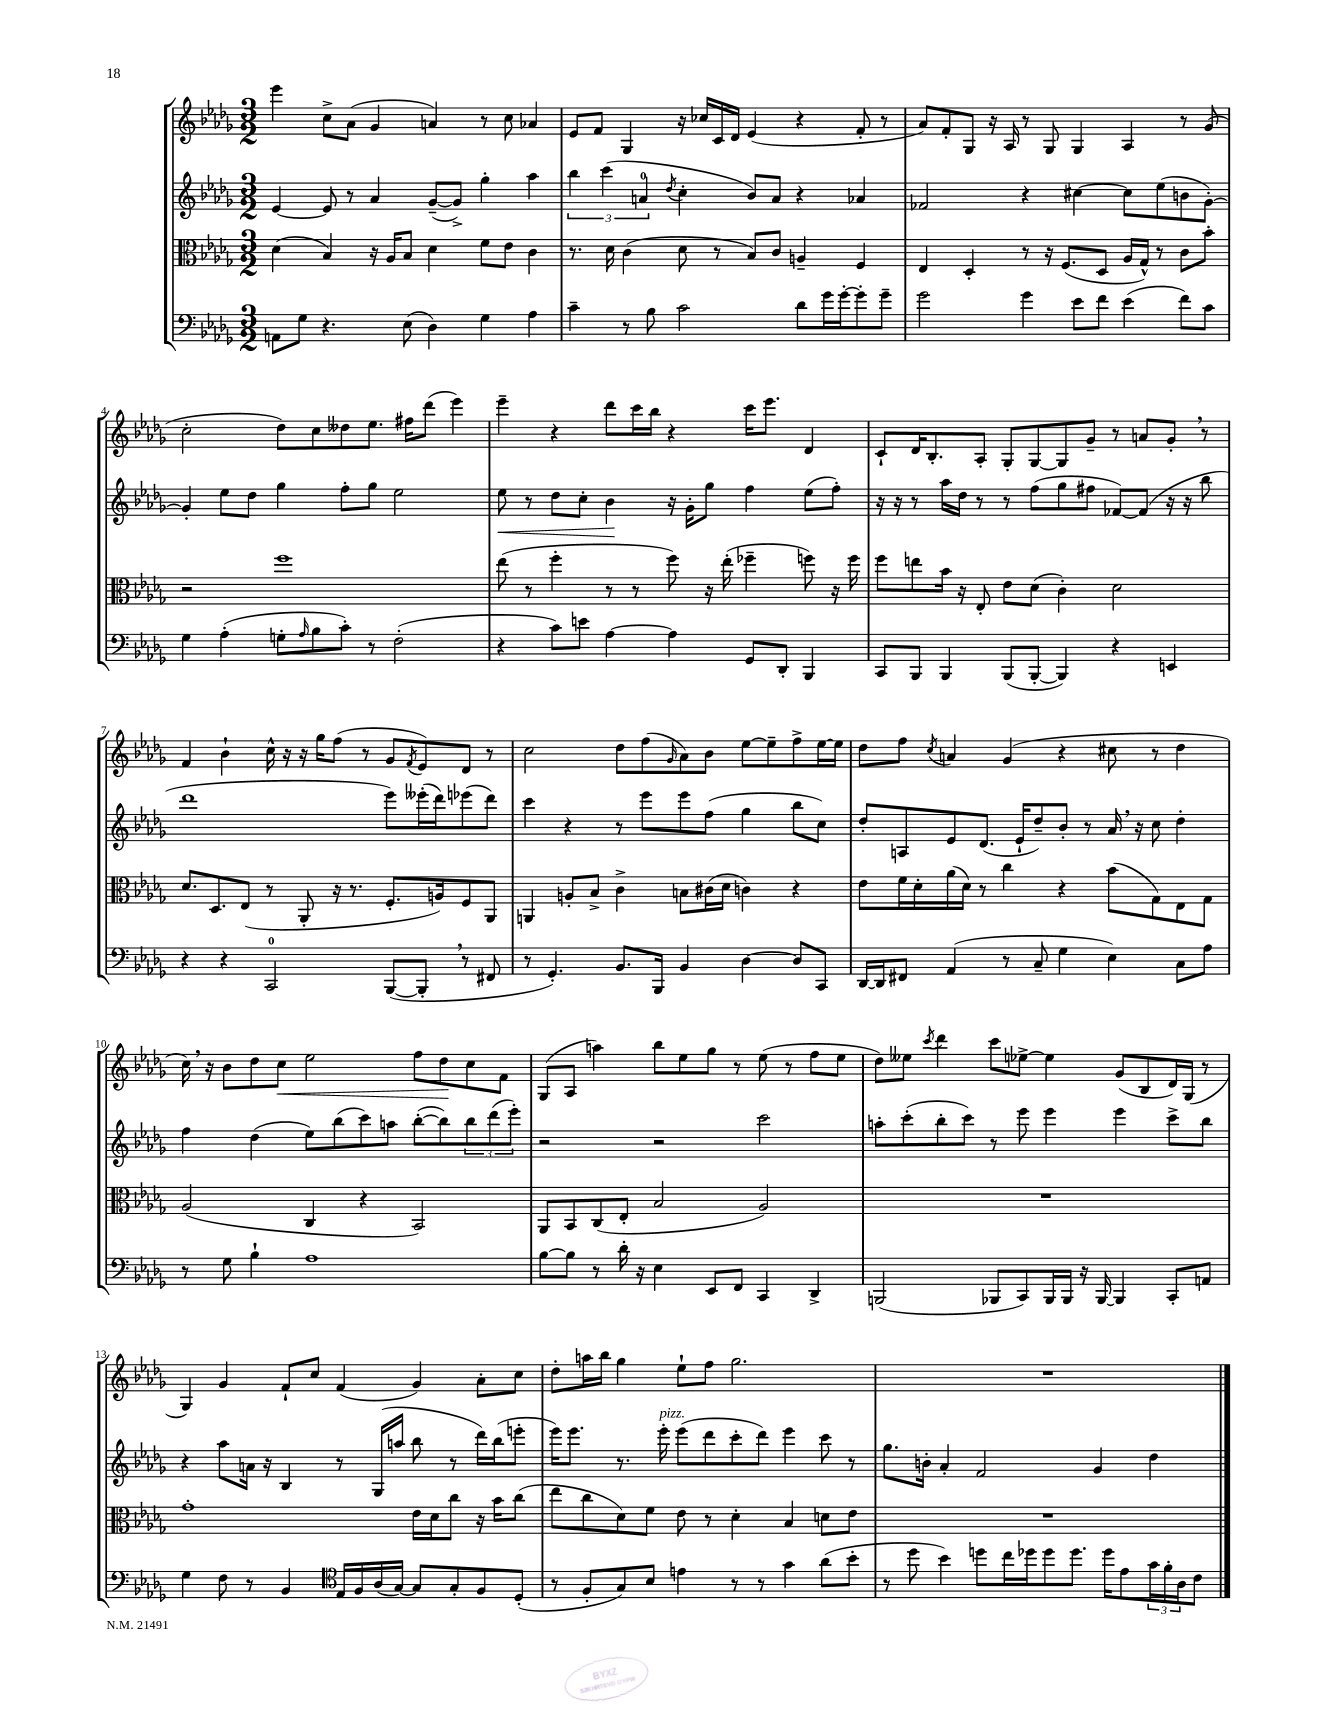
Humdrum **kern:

**kern	**kern	**kern	**dynam	**kern	**dynam
*part4	*part3	*part2	*part2	*part1	*part1
*staff4	*staff3	*staff2	*staff2	*staff1	*staff1
*clefF4	*clefC3	*clefG2	*	*clefG2	*
*k[b-e-a-d-g-]	*k[b-e-a-d-g-]	*k[b-e-a-d-g-]	*	*k[b-e-a-d-g-]	*
*M3/2	*M3/2	*M3/2	*	*M3/2	*
=1	=1	=1	=1	=1	=1
8AAn\L	(4d-\	[4e-/	.	4eee-\	.
8G-\J	.	.	.	.	.
4.r	4B-/)	8e-/]	.	8cc^\L	.
.	.	8r	.	(8a-\J	.
.	16r	4a-/	.	4g-/	.
.	16A-/KL	.	.	.	.
(8E-\	8B-/J	.	.	.	.
4D-\)	4d-\	([8g-~/L	.	4an/)	.
.	.	8g-^/J])	.	.	.
4G-\	8f\L	4gg-'\	.	8r	.
.	8e-\J	.	.	8cc\	.
4A-\	4c\	4aa-\	.	4a-X/	.
=2	=2	=2	=2	=2	=2
4c~\	8.r	6bb-\	.	8e-/L	.
.	.	.	.	8f/J	.
.	.	(6ccc\	.	.	.
.	16d-\	.	.	.	.
8r	(4c\	.	.	4G-/	.
.	.	6an/	.	.	.
8B-\	.	.	.	.	.
.	.	8qdd-/	.	.	.
2c\	8d-\	4cc'\	.	16r	.
.	.	.	.	16cc-X/LL	.
.	8r	.	.	16c/	.
.	.	.	.	16d-/JJ	.
.	8B-/L)	8b-/L)	.	(4e-/	.
.	8c/J	8a/J	.	.	.
8d-\L	4An~/	4r	.	4r	.
16g-\L	.	.	.	.	.
[16g-'\J	.	.	.	.	.
8g-'\]	4F/	4a-X/	.	8f'/	.
8g-~\J	.	.	.	8r	.
=3	=3	=3	=3	=3	=3
2g-\	4E-/	2f-X/	.	8a-/L)	.
.	.	.	.	8f'/	.
.	4D-'/	.	.	8G-/J	.
.	.	.	.	16r	.
.	.	.	.	16A-/	.
4g-\	8r	4r	.	8r	.
.	16r	.	.	8G-/	.
.	(8.F/L	.	.	.	.
8e-\L	.	[4cc#X\	.	4G-/	.
8f\J	8D-/J	.	.	.	.
(4e-\	16A-/LL	8cc#\L]	.	4A-/	.
.	16G-^^/JJ)	.	.	.	.
.	8r	(8ee-\	.	.	.
8f\L)	8c\L	8bn\	.	8r	.
8c\J	8b-'\J	[8g-'\J)	.	(8g-/	.
!!LO:LB:g=z
=4	=4	=4	=4	=4	=4
4G-\	2r	4g-'/]	.	2cc'\	.
(4A-'\	.	8ee-\L	.	.	.
.	.	8dd-\J	.	.	.
8Gn'\L	1ff	4gg-\	.	8dd-\L)	.
16qqA-/	.	.	.	.	.
8B-\	.	.	.	8cc\	.
8c'\J)	.	8ff'\L	.	8dd--X\	.
8r	.	8gg-\J	.	8.ee-\J	.
(2F'\	.	2ee-\	.	.	.
.	.	.	.	16ff#X\KL	.
.	.	.	.	(8ddd-\J	.
.	.	.	.	4eee-\)	.
=5	=5	=5	=5	=5	=5
!	!	!	!LO:HP:b	!	!
4r	(8ee-\	8ee-\	<	4eee-~\	.
.	8r	8r	.	.	.
8c\L)	4ff'\	8dd-\L	.	4r	.
8en\J	.	8cc'\J	.	.	.
[4A-\	8r	4b-\	.	8ddd-\L	.
.	8r	.	.	16ccc\L	.
.	.	.	.	16bb-\JJ	.
4A-\]	8ff\)	16r	[	4r	.
.	.	16g-'\KL	.	.	.
.	16r	8gg-\J	.	.	.
.	(16ee-'\	.	.	.	.
8GG-/L	4ff-X~\	4ff\	.	16ccc\KL	.
.	.	.	.	8.eee-\J	.
8DD-'/J	.	.	.	.	.
4BBB-/	8ffn\)	(8ee-\L	.	4d-/	.
.	16r	8ff'\J)	.	.	.
.	16ff\	.	.	.	.
=6	=6	=6	=6	=6	=6
8CC/L	8ff\L	16r	.	8c`/L	.
.	.	16r	.	.	.
8BBB-/J	8een\	8r	.	16d-/K	.
.	.	.	.	8.B-'/	.
4BBB-/	16b-\Jk	16aa-\LL	.	.	.
.	16r	16dd-\JJ	.	.	.
.	8E-'/	8r	.	8A-'/J	.
(8BBB-/L	8e-\L	8r	.	8G-'/L	.
[8BBB-'/J	(8d-\J	(8ff\L	.	[8G-/	.
4BBB-/])	4c'\)	8gg-\	.	8G-/]	.
.	.	8ff#X\J	.	8g-~/J	.
4r	2d-\	[8f-X/L)	.	8r	.
.	.	(8f-/J]	.	8an/L	.
4EEn/	.	16r	.	8g-',/J	.
.	.	16r	.	.	.
.	.	8bb-\	.	8r	.
!!LO:LB:g=z
=7	=7	=7	=7	=7	=7
4r	8.d-/L	1ddd-	.	4f/	.
.	8.D-/	.	.	.	.
4r	.	.	.	4b-`\	.
.	(8E-/J	.	.	.	.
2CC/	8r	.	.	16cc^^\	.
.	.	.	.	16r	.
.	8AA-'/	.	.	16r	.
.	.	.	.	16gg-\KL	.
.	16r	.	.	(8ff\J	.
.	8.r	.	.	.	.
.	.	.	.	8r	.
([8BBB-/L	8.F'/L	8eee-\L)	.	8g-/L	.
.	.	.	.	8qf/	.
8BBB-',/J]	.	(16eee--X'\L	.	8e-/)	.
.	16An/k)	16ddd-\J)	.	.	.
8r	8F/	(8eee-X\	.	8d-/J	.
8FF#X/	8AA-/J	8ddd-\J)	.	8r	.
=8	=8	=8	=8	=8	=8
8r	4AAn/	4ccc\	.	2cc\	.
4.GG-'/)	.	.	.	.	.
.	8An'/L	4r	.	.	.
.	8B-^/J	.	.	.	.
8.BB-/L	4c^\	8r	.	8dd-\L	.
.	.	8eee-\L	.	(8ff\	.
16BBB-/Jk	.	.	.	.	.
.	.	.	.	16qqg-/	.
4BB-/	8Bn\L	8eee-\	.	8a-\)	.
.	(16c#X\L	(8ff\J	.	8b-\J	.
.	16d-\JJ	.	.	.	.
[4D-\	4cn\)	4gg-\	.	[8ee-\L	.
.	.	.	.	8ee-~\]	.
8D-/L]	4r	8bb-\L	.	8ff^\	.
8CC/J	.	8cc\J)	.	[16ee-\L	.
.	.	.	.	16ee-\JJ]	.
=9	=9	=9	=9	=9	=9
[16DD-/LL	8e-\L	8dd-'/L	.	8dd-\L	.
16DD-/J]	.	.	.	.	.
8FF#X/J	16f\L	8An/	.	8ff\J	.
.	16d-'\	.	.	.	.
.	.	.	.	8qcc/	.
(4AA-/	(16a-\	8e-/	.	4an/	.
.	16d-\JJ)	.	.	.	.
.	8r	(8.d-/J	.	.	.
8r	4cc\	.	.	(4g-/	.
.	.	16e-`/KL	.	.	.
8C~/	.	8dd-~/)	.	.	.
4G-\	4r	8b-'/J	.	4r	.
.	.	8r	.	.	.
4E-\)	(8b-\L	16a-,/	.	8cc#X\	.
.	.	16r	.	.	.
.	8G-\)	8cc\	.	8r	.
8C\L	8E-\	4dd-'\	.	4dd-\	.
8A-\J	8G-\J	.	.	.	.
!!LO:LB:g=z
=10	=10	=10	=10	=10	=10
8r	(2A-/	4ff\	.	16cc,\)	.
.	.	.	.	16r	.
8G-\	.	.	.	8b-\L	.
4B-`\	.	(4dd-\	.	8dd-\	.
!	!	!	!	!	!LO:HP:b
.	.	.	.	8cc\J	<
1A-	4C/	8ee-\L)	.	2ee-\	.
.	.	(8bb-\	.	.	.
.	4r	8ccc\)	.	.	.
.	.	8aan\J	.	.	.
.	2BB-/)	([8bb-'\L	.	8ff\L	.
.	.	8bb-\])	.	8dd-\	.
.	.	12bb-\	.	8cc\	[
.	.	(12ddd-\	.	.	.
.	.	.	.	8f\J	.
.	.	12eee-'\J)	.	.	.
=11	=11	=11	=11	=11	=11
[8B-\L	8AA-/L	2r	.	(8G-/L	.
8B-\J]	8BB-/	.	.	8A-/J	.
8r	(8C/	.	.	4aan\)	.
16d-'\	8E-'/J	.	.	.	.
16r	.	.	.	.	.
4E-\	2B-/	2r	.	8bb-\L	.
.	.	.	.	8ee-\	.
8EE-/L	.	.	.	8gg-\J	.
8FF/J	.	.	.	8r	.
4CC/	2A-/)	2ccc\	.	(8ee-\	.
.	.	.	.	8r	.
4DD-^/	.	.	.	8ff\L	.
.	.	.	.	8ee-\J	.
=12	=12	=12	=12	=12	=12
(2BBBn/	1.r	8aan'\L	.	8dd-\L)	.
.	.	(8ccc'\	.	8ee--X\J	.
.	.	.	.	8qccc/	.
.	.	8bb-'\	.	4ddd-\	.
.	.	8ccc\J)	.	.	.
8BBB-X/L	.	8r	.	8ccc\L	.
8CC/)	.	8eee-\	.	[8ee-X^\J	.
16BBB-/L	.	4eee-\	.	4ee-\]	.
16BBB-/JJ	.	.	.	.	.
16r	.	.	.	.	.
[16BBB-/	.	.	.	.	.
4BBB-/]	.	4eee-\	.	(8g-/L	.
.	.	.	.	8B-/	.
8CC'/L	.	8ccc^\L	.	16d-/L)	.
.	.	.	.	(16G-/JJ	.
8AAn/J	.	8bb-\J	.	8r	.
!!LO:LB:g=z
=13	=13	=13	=13	=13	=13
4G-\	1g-'	4r	.	4G-/)	.
8F\	.	8aa-\L	.	4g-/	.
8r	.	16an\Jk	.	.	.
.	.	16r	.	.	.
4BB-/	.	4B-/	.	8f`/L	.
.	.	.	.	8cc/J	.
*clefC4	*	*	*	*	*
16E-/LL	.	8r	.	(4f/	.
16F/	.	.	.	.	.
(16A-/	.	(16G-/LL	.	.	.
[16G-/JJ)	.	16aan/JJ	.	.	.
8G-/L]	16e-\LL	8bb-\	.	4g-/)	.
.	16d-\J	.	.	.	.
8G-'/	8cc\J	8r	.	.	.
8F/	16r	16ddd-\LL)	.	8a-'\L	.
.	16b-\KL	(16bb-\J	.	.	.
(8D-'/J	(8cc\J	8eeen'\J	.	8cc\J	.
=14	=14	=14	=14	=14	=14
8r	8ee-\L	16eee-\KL)	.	8dd-'\L	.
.	.	8.eee-\J	.	.	.
8F'/L	8cc\	.	.	16aan\L	.
.	.	.	.	16bb-\JJ	.
8G-/)	8d-\)	8.r	.	4gg-\	.
8B-/J	8f\J	.	.	.	.
!	!	!LO:TX:a:i:t=pizz.	!	!	!
.	.	16eee-'\	.	.	.
4en\	8e-\	(8eee-\L	.	8ee-`\L	.
.	8r	8ddd-\	.	8ff\J	.
8r	4d-'\	8ccc'\	.	2.gg-\	.
8r	.	8ddd-\J)	.	.	.
4g-\	4B-/	4eee-\	.	.	.
(8a-\L	8dn\L	8ccc\	.	.	.
8b-'\J	8e-\J	8r	.	.	.
=15	=15	=15	=15	=15	=15
8r	1.r	8.gg-\L	.	1.r	.
8dd-\	.	.	.	.	.
.	.	16bn'\Jk	.	.	.
4b-\)	.	4a-'/	.	.	.
8ddn\L	.	2f/	.	.	.
16cc\L	.	.	.	.	.
16dd-X\J	.	.	.	.	.
8dd-\	.	.	.	.	.
8.dd-\J	.	.	.	.	.
.	.	4g-/	.	.	.
16dd-\KL	.	.	.	.	.
8e-\	.	.	.	.	.
24g-\L	.	4dd-\	.	.	.
24f'\	.	.	.	.	.
24A-\J	.	.	.	.	.
8c\J	.	.	.	.	.
==	==	==	==	==	==
*-	*-	*-	*-	*-	*-
